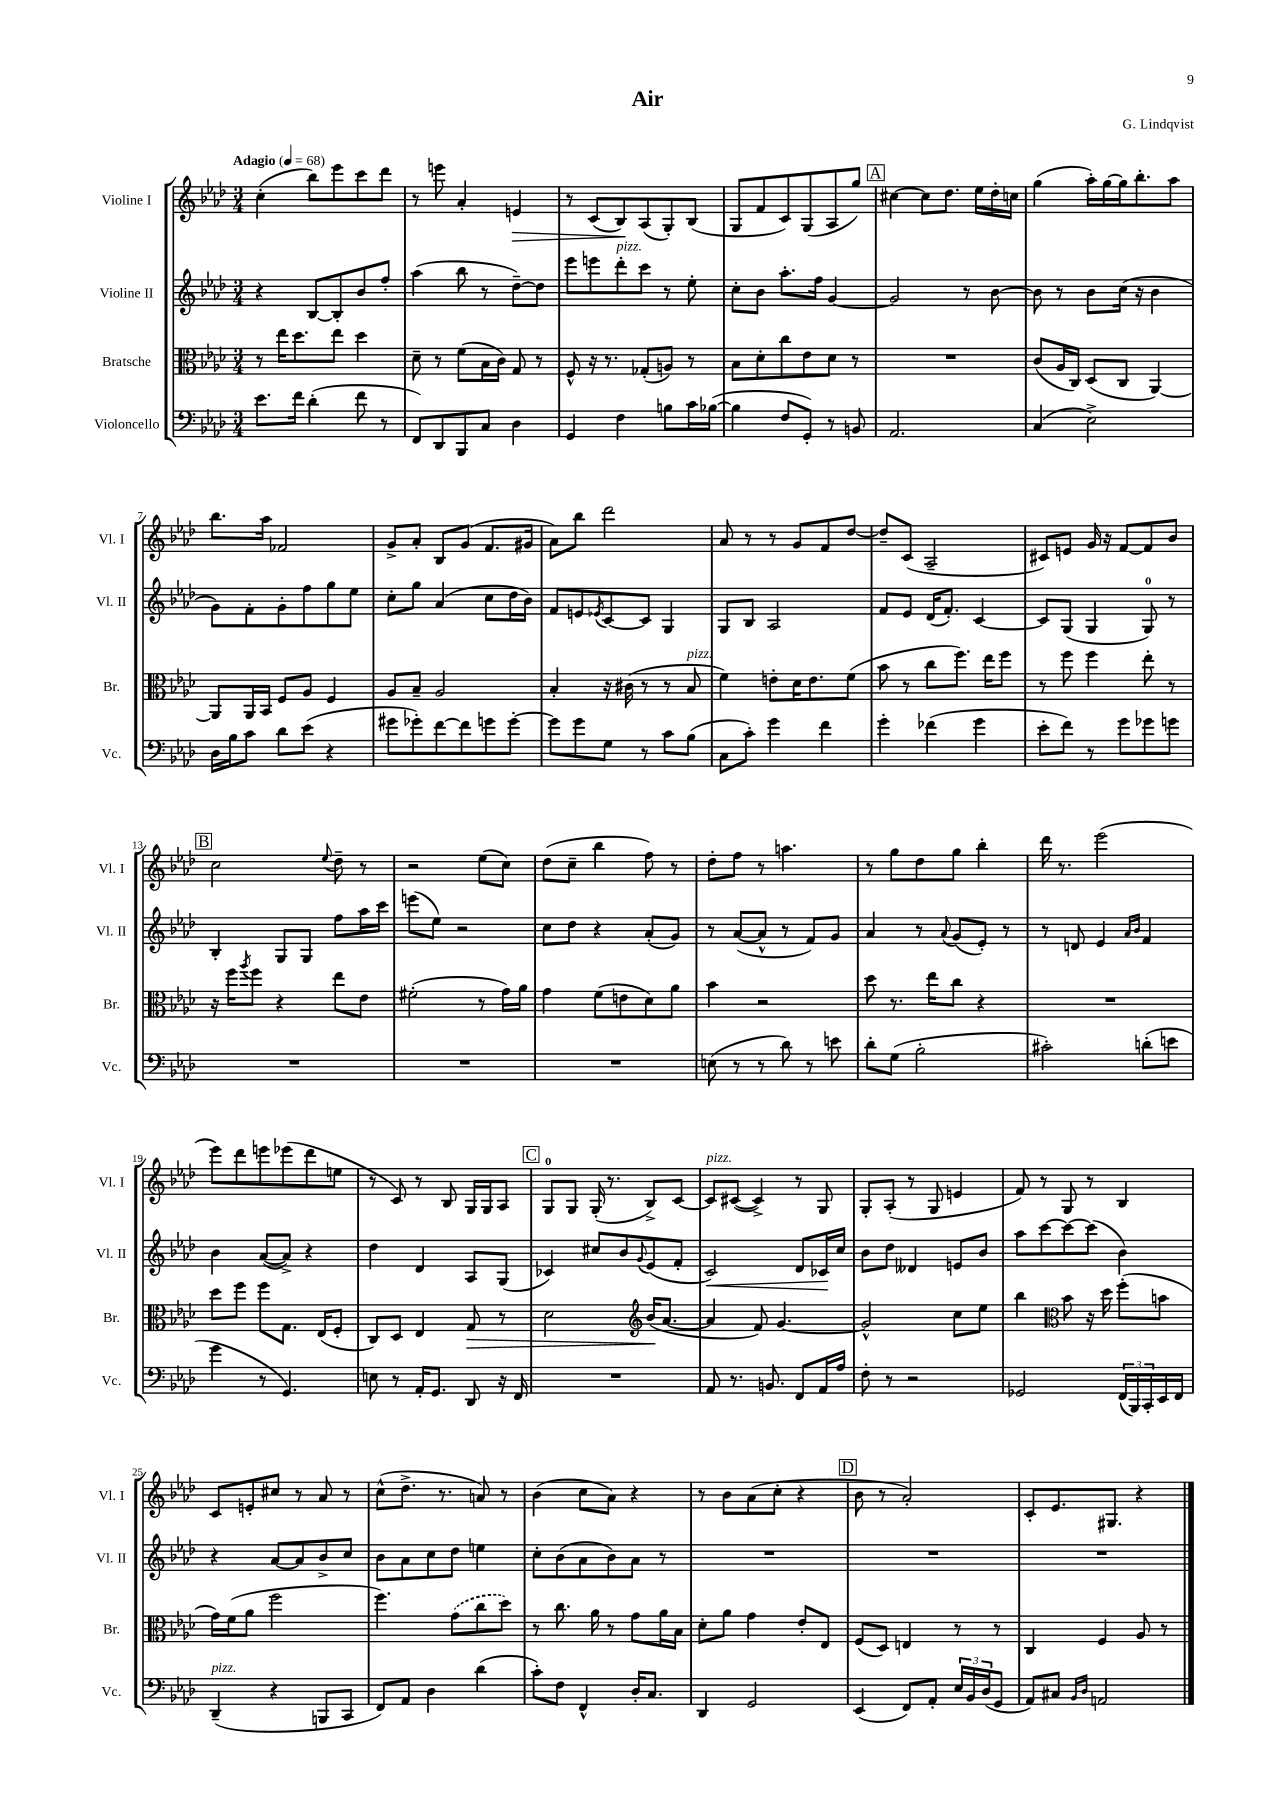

**kern	**kern	**dynam	**kern	**dynam	**kern	**dynam
*part4	*part3	*part3	*part2	*part2	*part1	*part1
*staff4	*staff3	*staff3	*staff2	*staff2	*staff1	*staff1
*I"Violoncello	*I"Bratsche	*	*I"Violine II	*	*I"Violine I	*
*I'Vc.	*I'Br.	*	*I'Vl. II	*	*I'Vl. I	*
*clefF4	*clefC3	*	*clefG2	*	*clefG2	*
*k[b-e-a-d-]	*k[b-e-a-d-]	*	*k[b-e-a-d-]	*	*k[b-e-a-d-]	*
*M3/4	*M3/4	*	*M3/4	*	*M3/4	*
*MM68	*MM68	*	*MM68	*	*MM68	*
=1	=1	=1	=1	=1	=1	=1
!	!	!	!	!	!LO:TX:a:B:t=Adagio	!
8.e-\L	8r	.	4r	.	(4cc'\	.
.	16ee-\KL	.	.	.	.	.
16f\Jk	8.dd-\	.	.	.	.	.
(4d-'\	.	.	[8B-/L	.	8bb-\L)	.
.	8ee-\J	.	8B-'/]	.	8eee-\	.
8f\	4dd-\	.	8b-/	.	8ccc\	.
8r	.	.	8ff'/J	.	8ddd-\J	.
=2	=2	=2	=2	=2	=2	=2
8FF/L)	8d-~\	.	(4aa-\	.	8r	.
8DD-/	8r	.	.	.	8eeen\	.
8BBB-/	(8f\L	.	8bb-\	.	4a-'/	.
8C/J	16B-\L	.	8r	.	.	.
.	16c\JJ)	.	.	.	.	.
!	!	!	!	!	!	!LO:HP:b
4D-\	8G/	.	[8dd-~\L)	.	4en/	>
.	8r	.	8dd-\J]	.	.	.
=3	=3	=3	=3	=3	=3	=3
4GG/	8F^^/	.	8eee-\L	.	8r	.
.	16r	.	8eeen\	.	(8c/L	.
.	8.r	.	.	.	.	.
!	!	!	!LO:TX:a:i:t=pizz.	!	!	!
4F\	.	.	8ddd-'\	.	8B-/)	.
.	(8G-X'/L	.	8ccc\J	.	(8A-/	]
8Bn\L	8An/J)	.	8r	.	8G'/)	.
16c\L	8r	.	8ee-'\	.	(8B-/J	.
([16B-X\JJ	.	.	.	.	.	.
=4	=4	=4	=4	=4	=4	=4
4B-\]	8B-\L	.	8cc'\L	.	8G/L	.
.	8d-'\	.	8b-\J	.	8f/	.
8F/L	8cc\	.	8.aa-'\L	.	8c/)	.
8GG'/J)	8e-\	.	.	.	(8G/	.
.	.	.	16ff\Jk	.	.	.
8r	8d-\J	.	[4g/	.	8A-/	.
8BBn/	8r	.	.	.	8gg/J)	.
!!LO:REH:place=s1:t=A
=5	=5	=5	=5	=5	=5	=5
2.AA-/	2.r	.	2g/]	.	[4cc#X\	.
.	.	.	.	.	8cc#\L]	.
.	.	.	.	.	8.dd-\J	.
.	.	.	8r	.	.	.
.	.	.	.	.	16ee-\LL	.
.	.	.	[8b-\	.	16dd-'\	.
.	.	.	.	.	16ccn\JJ	.
=6	=6	=6	=6	=6	=6	=6
(4C/	(8c/L	.	8b-\]	.	(4gg\	.
.	16A-/L	.	8r	.	.	.
.	16C/JJ)	.	.	.	.	.
2E-^\)	(8D-/L	.	8b-\L	.	16aa-'\LL)	.
.	.	.	.	.	[16gg\	.
.	8C/J	.	(16cc\Jk	.	16gg\J]	.
.	.	.	16r	.	8.bb-'\	.
.	[4AA-/)	.	4b-\	.	.	.
.	.	.	.	.	8aa-\J	.
!!LO:LB:g=z
=7	=7	=7	=7	=7	=7	=7
16D-\LL	8AA-/L]	.	8g\L)	.	8.bb-\L	.
16B-\J	.	.	.	.	.	.
8c\J	16AA-/L	.	8f'\	.	.	.
.	16BB-/JJ	.	.	.	16aa-\Jk	.
8d-\L	8F/L	.	8g'\	.	2f-X/	.
(8e-\J	8A-/J	.	8ff\	.	.	.
4r	4F/	.	8gg\	.	.	.
.	.	.	8ee-\J	.	.	.
=8	=8	=8	=8	=8	=8	=8
8g#X\L	8A-/L	.	8cc'\L	.	8g^/L	.
8g-X'\)	8B-~/J	.	8gg\J	.	8a-'/J	.
[8f\	2A-/	.	(4a-/	.	8B-/L	.
8f\]	.	.	.	.	(8g/J	.
8gn\	.	.	8cc\L	.	8.f/L	.
[8g'\J	.	.	16dd-\L	.	.	.
.	.	.	16b-\JJ)	.	16g#X/Jk	.
=9	=9	=9	=9	=9	=9	=9
8g\L]	4B-'/	.	8f/L	.	8a-\L)	.
8g\	.	.	8en/	.	8bb-\J	.
.	.	.	8qe-X/	.	.	.
8G\J	16r	.	[8c/	.	2ddd-\	.
.	(16c#X\	.	.	.	.	.
8r	8r	.	8c/J]	.	.	.
8c\L	8r	.	4G/	.	.	.
!	!LO:TX:a:i:t=pizz.	!	!	!	!	!
(8B-\J	8B-/	.	.	.	.	.
=10	=10	=10	=10	=10	=10	=10
8C\L	4f\)	.	8G/L	.	8a-/	.
8c'\J)	.	.	8B-/J	.	8r	.
4g\	8en'\L	.	2A-/	.	8r	.
.	16d-\K	.	.	.	8g/L	.
.	8.e\	.	.	.	.	.
4f\	.	.	.	.	8f/	.
.	(8f\J	.	.	.	[8dd-/J	.
=11	=11	=11	=11	=11	=11	=11
4g'\	8b-\	.	8f/L	.	8dd-~/L]	.
.	8r	.	8e-/J	.	(8c/J	.
(4f-X\	8cc\L	.	(16d-/KL	.	2A-~/	.
.	.	.	8.f'/J)	.	.	.
.	8.ff\J)	.	.	.	.	.
4g\	.	.	[4c/	.	.	.
.	16ee-\KL	.	.	.	.	.
.	8ff\J	.	.	.	.	.
=12	=12	=12	=12	=12	=12	=12
8e-'\L	8r	.	8c/L]	.	8c#X/L)	.
8f\J)	8ff\	.	(8G/J	.	8en/J	.
8r	4ff\	.	4G/	.	16g/	.
.	.	.	.	.	16r	.
8g\L	.	.	.	.	[8f/L	.
8g-X\	8ee-'\	.	8G/)	.	8f/]	.
8gn\J	8r	.	8r	.	8b-/J	.
!!LO:LB:g=z
!!LO:REH:place=s1:t=B
=13	=13	=13	=13	=13	=13	=13
2.r	16r	.	4B-'/	.	2cc\	.
.	16ff\KL	.	.	.	.	.
.	8qaa-/	.	.	.	.	.
.	8ff\J	.	.	.	.	.
.	4r	.	8G/L	.	.	.
.	.	.	8G/J	.	.	.
.	.	.	.	.	8qqee-/	.
.	8ee-\L	.	8ff\L	.	8dd-~\	.
.	8e-\J	.	16aa-\L	.	8r	.
.	.	.	16ccc\JJ	.	.	.
=14	=14	=14	=14	=14	=14	=14
2.r	(2f#X'\	.	(8eeen\L	.	2r	.
.	.	.	8ee-\J)	.	.	.
.	.	.	2r	.	.	.
.	8r	.	.	.	(8ee-\L	.
.	16g\LL)	.	.	.	8cc\J)	.
.	16a-\JJ	.	.	.	.	.
=15	=15	=15	=15	=15	=15	=15
2.r	4g\	.	8cc\L	.	(8dd-\L	.
.	.	.	8dd-\J	.	8cc~\J	.
.	(8f\L	.	4r	.	4bb-\	.
.	8en\	.	.	.	.	.
.	8d-\)	.	(8a-'/L	.	8ff\)	.
.	8a-\J	.	8g/J)	.	8r	.
=16	=16	=16	=16	=16	=16	=16
(8En\	4b-\	.	8r	.	8dd-'\L	.
8r	.	.	([8a-/L	.	8ff\J	.
8r	2r	.	8a-^^/J]	.	8r	.
8d-\)	.	.	8r	.	4.aan\	.
8r	.	.	8f/L)	.	.	.
8en\	.	.	8g/J	.	.	.
=17	=17	=17	=17	=17	=17	=17
8d-'\L	8dd-\	.	4a-/	.	8r	.
(8G\J	8.r	.	.	.	8gg\L	.
2B-'\	.	.	8r	.	8dd-\	.
.	16ee-\KL	.	.	.	.	.
.	.	.	8qqa-/	.	.	.
.	8cc\J	.	(8g/L	.	8gg\J	.
.	4r	.	8e-'/J)	.	4bb-'\	.
.	.	.	8r	.	.	.
=18	=18	=18	=18	=18	=18	=18
2c#X'\)	2.r	.	8r	.	16ddd-\	.
.	.	.	.	.	8.r	.
.	.	.	8dn/	.	.	.
.	.	.	4e-/	.	(2eee-\	.
.	.	.	16qqa-/LL	.	.	.
.	.	.	16qqb-/JJ	.	.	.
(8dn'\L	.	.	4f/	.	.	.
8en\J	.	.	.	.	.	.
!!LO:LB:g=z
=19	=19	=19	=19	=19	=19	=19
4g\	8dd-\L	.	4b-\	.	8eee-\L)	.
.	8ff\J	.	.	.	8ddd-\	.
8r	8ff\L	.	([8a-/L	.	8eeen\	.
4.GG/)	8.G\J	.	8a-^/J])	.	(8eee-X\	.
.	.	.	4r	.	8ddd-\	.
.	(16E-/KL	.	.	.	.	.
.	8F'/J	.	.	.	8een\J	.
=20	=20	=20	=20	=20	=20	=20
8En\	8C/L)	.	4dd-\	.	8r	.
8r	8D-/J	.	.	.	8c/)	.
16AA-'/KL	4E-/	.	4d-/	.	8r	.
8.GG/J	.	.	.	.	.	.
.	.	.	.	.	8B-/	.
!	!	!LO:HP:b	!	!	!	!
8DD-/	8G/	>	8A-/L	.	16G/LL	.
.	.	.	.	.	16G/J	.
16r	8r	.	(8G/J	.	8A-/J	.
16FF/	.	.	.	.	.	.
!!LO:REH:place=s1:t=C
=21	=21	=21	=21	=21	=21	=21
2.r	2d-\	.	4c-X/)	.	8G/L	.
.	.	.	.	.	8G/J	.
.	.	.	8cc#X/L	.	(16G'/	.
.	.	.	.	.	8.r	.
.	.	.	8b-/	.	.	.
*	*clefG2	*	*	*	*	*
.	.	.	8qqg/	.	.	.
.	(16b-/KL	.	(8e-/	.	8B-^/L)	.
.	[8.a-/J	]	.	.	.	.
.	.	.	8f'/J	.	[8c/J	.
=22	=22	=22	=22	=22	=22	=22
!	!	!	!	!	!LO:TX:a:i:t=pizz.	!
!	!	!	!	!LO:HP:b	!	!
8AA-/	4a-/]	.	2c/)	<	8c/L]	.
8.r	.	.	.	.	([8c#X/J	.
.	8f/)	.	.	.	4c#^/])	.
8.BBn/	.	.	.	.	.	.
.	[4.g/	.	.	.	.	.
8FF/L	.	.	8d-/L	.	8r	.
16AA-/L	.	.	16c-X/L	.	8G/	.
16A-/JJ	.	.	16cc/JJ	[	.	.
=23	=23	=23	=23	=23	=23	=23
8F'\	2g^^/]	.	8b-\L	.	8G'/L	.
8r	.	.	8dd-\J	.	(8A-'/J	.
2r	.	.	4d--X/	.	8r	.
.	.	.	.	.	8G/	.
.	8cc\L	.	8en/L	.	4en/	.
.	8ee-\J	.	8b-/J	.	.	.
=24	=24	=24	=24	=24	=24	=24
2GG-X/	4bb-\	.	8aa-\L	.	8f/)	.
.	.	.	[8ccc\	.	8r	.
*	*clefC3	*	*	*	*	*
.	8b-\	.	8ccc\_	.	8G/	.
.	16r	.	(8ccc\J]	.	8r	.
.	16dd-\	.	.	.	.	.
(24FF/LL	(8ff'\L	.	4b-\)	.	4B-/	.
24BBB-/)	.	.	.	.	.	.
24CC'/	.	.	.	.	.	.
16EE-/	8bn\J	.	.	.	.	.
16FF/JJ	.	.	.	.	.	.
!!LO:LB:g=z
=25	=25	=25	=25	=25	=25	=25
!LO:TX:a:i:t=pizz.	!	!	!	!	!	!
(4DD-~/	16g\LL)	.	4r	.	8c/L	.
.	(16f\J	.	.	.	.	.
.	8a-\J	.	.	.	8en'/	.
4r	2ff\	.	[8a-/L	.	8cc#X/J	.
.	.	.	8a-/]	.	8r	.
8BBBn/L	.	.	8b-^/	.	8a-/	.
8CC/J	.	.	8cc/J	.	8r	.
=26	=26	=26	=26	=26	=26	=26
8FF/L)	4.ff\)	.	8b-\L	.	(8cc^^\L	.
8AA-/J	.	.	8a-\	.	8.dd-^\J	.
4D-\	.	.	8cc\	.	.	.
.	.	.	.	.	8.r	.
.	(8g\L	.	8dd-\J	.	.	.
(4d-\	8cc\	.	4een\	.	8an/)	.
.	8dd-\J)	.	.	.	8r	.
=27	=27	=27	=27	=27	=27	=27
8c'\L)	8r	.	8cc'\L	.	(4b-\	.
8F\J	8.cc\	.	(8b-\	.	.	.
4FF^^/	.	.	8a-\	.	8cc\L	.
.	16a-\	.	.	.	.	.
.	8r	.	8b-\)	.	8a-\J)	.
16D-'/KL	8g\L	.	8a-\J	.	4r	.
8.C/J	.	.	.	.	.	.
.	16a-\L	.	8r	.	.	.
.	16B-\JJ	.	.	.	.	.
=28	=28	=28	=28	=28	=28	=28
4DD-/	8d-'\L	.	2.r	.	8r	.
.	8a-\J	.	.	.	8b-\L	.
2GG/	4g\	.	.	.	(8a-\	.
.	.	.	.	.	8cc'\J	.
.	8e-'/L	.	.	.	4r	.
.	8E-/J	.	.	.	.	.
!!LO:REH:place=s1:t=D
=29	=29	=29	=29	=29	=29	=29
(4EE-/	(8F/L	.	2.r	.	8b-\	.
.	8D-/J)	.	.	.	8r	.
8FF/L)	4En/	.	.	.	2a-'/)	.
8AA-'/J	.	.	.	.	.	.
24E-/LL	8r	.	.	.	.	.
24BB-/	.	.	.	.	.	.
(24D-/J	.	.	.	.	.	.
8GG/J	8r	.	.	.	.	.
=30	=30	=30	=30	=30	=30	=30
8AA-/L)	4C/	.	2.r	.	8c'/L	.
8C#X/J	.	.	.	.	8.e-/	.
16qqBB-/LL	.	.	.	.	.	.
16qqD-/JJ	.	.	.	.	.	.
2AAn/	4F/	.	.	.	.	.
.	.	.	.	.	8.G#X/J	.
.	8A-/	.	.	.	4r	.
.	8r	.	.	.	.	.
==	==	==	==	==	==	==
*-	*-	*-	*-	*-	*-	*-
